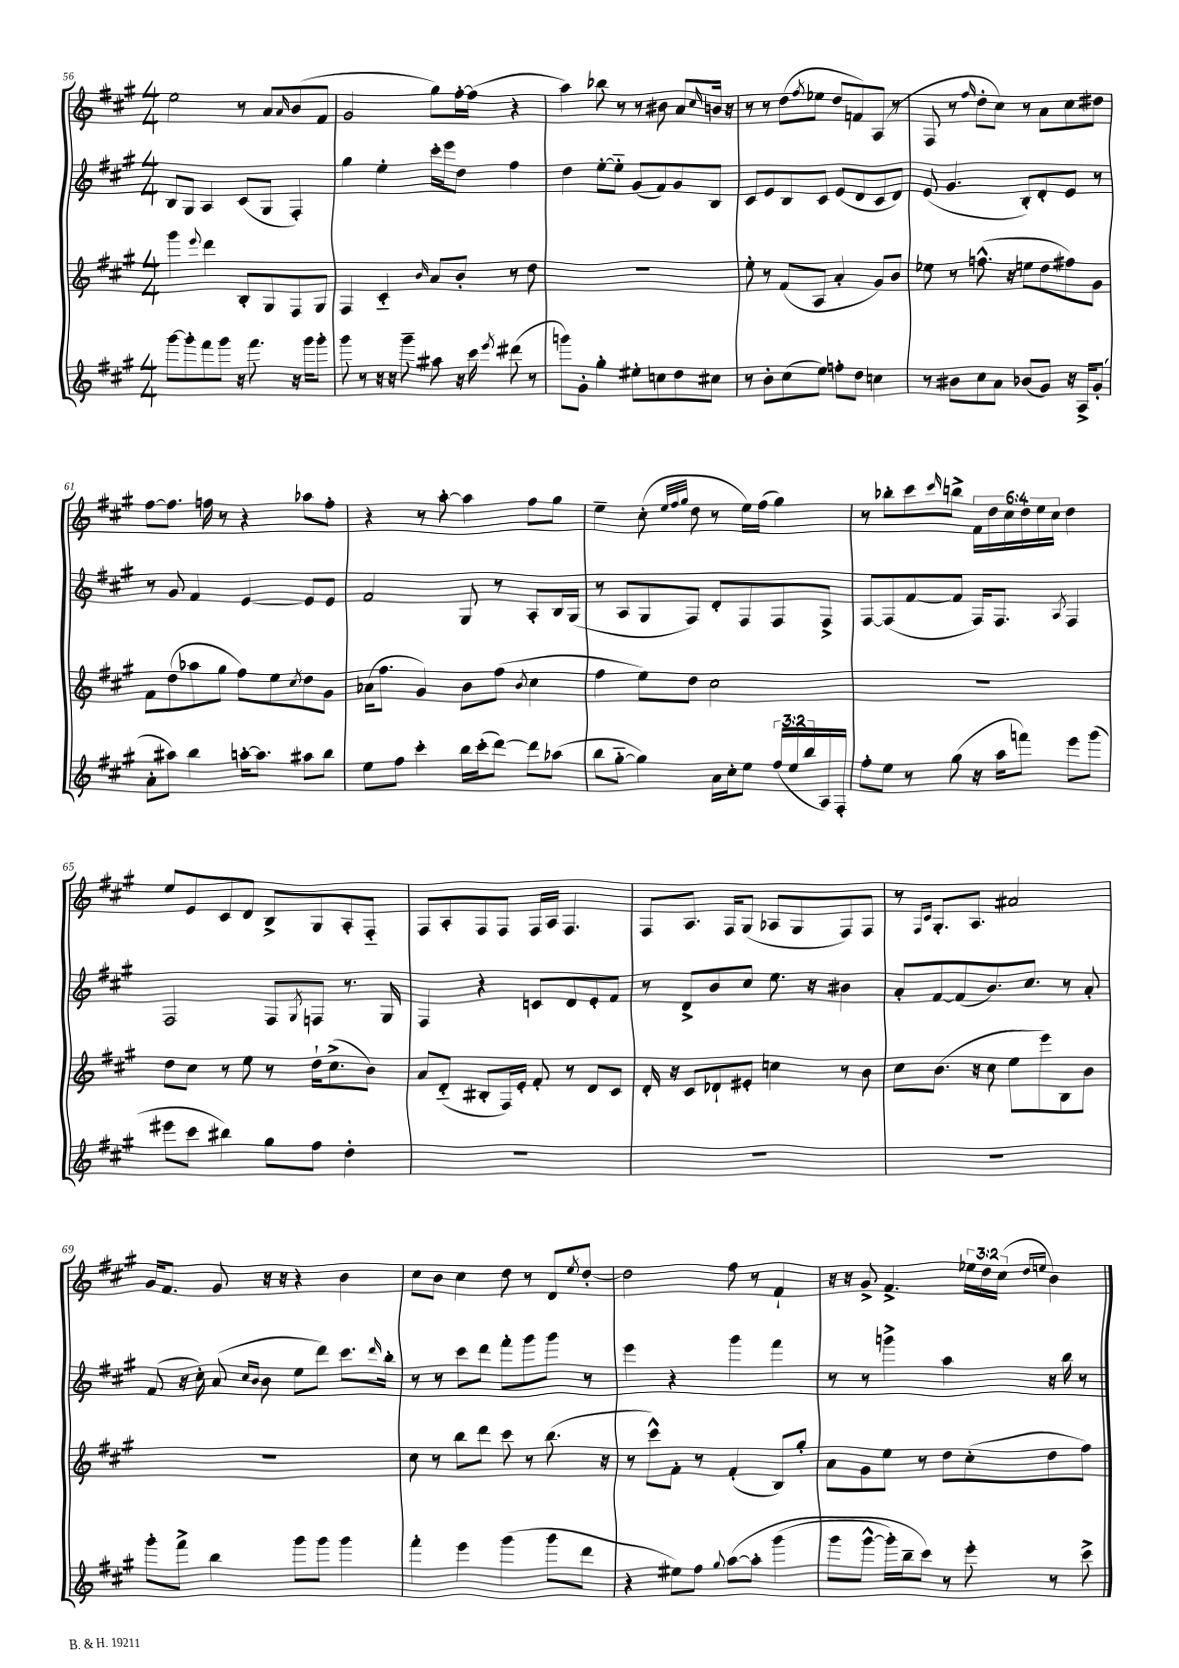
<<
\new StaffGroup <<
\new Staff = "s0" {
    \clef treble \key a \major \numericTimeSignature \time 4/4 \override Staff.TupletNumber.text = #tuplet-number::calc-fraction-text
    e''2 r8 a'8 \grace { a'16 } b'8( fis'8 |
    gis'2 gis''8) fis''16~-. fis''16( r4 |
    a''4) bes''8 r8 r8 bis'8 a'8 \grace { cis''16 } b'16 r16 |
    r8 r8 d''8( \acciaccatura { fis''8 } ees''8 d''8 f'8) a8( r8 |
    fis8 r8 \grace { fis''16 } d''8-. cis''8) r8 a'8 cis''8 dis''8 |
    fis''8~ fis''8. f''16 r8 r4 aes''8 f''8-. |
    r4 r8 a''8~-. a''4 fis''8 gis''8 |
    e''4-- cis''8-.( \grace { e''32 fis''32 gis''32 } d''8 r8 e''16) fis''16( gis''4) |
    r8 bes''8-. cis'''8 \grace { cis'''16 } b''8-> \tuplet 6/4 { fis'16 d''16 cis''16 d''16 e''16 cis''16 } d''4 |
    e''8 e'8 cis'8 d'8 b8-> gis8 a8-. fis8-_ |
    fis8 a8-. fis8 fis8 fis16 a16 fis4. |
    fis8 a8. fis16 gis8( aes8 gis8 fis8) fis8 |
    r8 \grace { fis16 cis'16 } gis8.-. a8. ais'2 |
    gis'16 fis'8. gis'8 r16 r16 r4 b'4 |
    cis''8 b'8 cis''4 d''8 r8 d'8 \acciaccatura { e''8 } d''8~-. |
    d''2 fis''8 r8 fis'4-! |
    r16 r16 gis'8-> fis'4.-> \tuplet 3/2 { ees''16 d''16 cis''16( } \grace { d''16 e''16 } b'4) \bar "|." |
}
\new Staff = "s1" {
    \clef treble \key a \major \numericTimeSignature \time 4/4
    b8 gis8 a4 cis'8( gis8 fis4-.) |
    gis''4 e''4-. cis'''16-. e'''16 d''8 fis''4 |
    d''4 e''8~-. e''8-_ gis'8( fis'8) gis'8 b8 |
    cis'8 e'8 b8 cis'8 e'8( d'8 cis'8 d'8) |
    e'8( gis'4. b8-.) d'8-. e'8 r8 |
    r8 gis'8 fis'4 e'4~ e'8 e'8 |
    fis'2 gis8 r8 a8-. b16 gis16( |
    r8 a8 gis8 fis8) d'8-. fis8 fis8 fis8-> |
    fis8~ fis8( fis'8~ fis'8 fis16) fis8. \acciaccatura { a8 } fis4 |
    fis2 fis8 \acciaccatura { gis8 } f8 r8. gis16 |
    fis4 r4 c'8 d'8 e'8-. fis'8 |
    r8 d'8-> b'8 cis''8 e''8. r16 bis'4 |
    a'8-. fis'8~ fis'8( b'8.) cis''8. r8 a'8-. |
    fis'8( r16 cis''16-.) a'8( \grace { cis''16 b'16 } b'8 e''8 d'''8) cis'''8. \grace { d'''16 } b''16-. |
    r8 r8 cis'''8 d'''8 fis'''8-. gis'''8 gis'''8 r8 |
    e'''4 r4 gis'''4 fis'''4 |
    r8 r8 g'''4-> a''4 r16 b''16 r8 \bar "|." |
}
\new Staff = "s2" {
    \clef treble \key a \major \numericTimeSignature \time 4/4
    gis'''4 \appoggiatura { e'''8 } d'''4 b8-. gis8 fis8 gis8 |
    fis4 cis'4-_ \grace { b'16 } a'8 b'8-. r8 d''8 |
    R1 |
    e''8-. r8 fis'8( a8 a'4-. gis'8) b'8 |
    ees''8 r8 f''8.-^( r16 e''8 d''8 fis''8) gis'8 |
    fis'8 d''8( aes''8 gis''8 fis''8) e''8 \acciaccatura { cis''8 } d''8 gis'8 |
    aes'16( fis''8. gis'4) b'8 fis''8( \acciaccatura { b'8 } cis''4 |
    fis''4 e''8) d''8 cis''2 |
    R1 |
    d''8 cis''8 r8 e''8 r8 d''16-! cis''8.->( b'8) |
    a'8 d'8-_( bis8-. fis16) e'16-. fis'8-. r8 d'8 cis'8 |
    d'16-. r16 cis'8 des'8-! eis'8-. c''4 r8 b'8 |
    cis''8 b'8.( r16 cis''8 e''8 e'''8) b8 b'8 |
    R1 |
    cis''8 r8 b''8 d'''8 cis'''8 r8 b''8.( r16 |
    r8 cis'''8-^) fis'8-. r8 fis'4-.( b8) gis''8-. |
    a'8 gis'8 e''8 r8 d''8 cis''8-.( d''8 fis''8) \bar "|." |
}
\new Staff = "s3" {
    \clef treble \key a \major \numericTimeSignature \time 4/4 \override Staff.TupletNumber.text = #tuplet-number::calc-fraction-text
    gis'''8~ gis'''8-. fis'''8 gis'''8 r16 fis'''8. r16 gis'''16 gis'''8-. |
    gis'''8 r8 r16 r16 gis'''8-- ais''8 r16 cis'''16 \acciaccatura { e'''8 } dis'''8( r8 |
    g'''8) gis'8-. gis''4-. eis''8-. c''8 d''8 cis''8 |
    r8 b'8-. cis''8( e''8) f''8-. d''8 c''4 |
    r8 bis'8 cis''8 a'8 bes'8( gis'8) r16 a16-> gis'8-.( |
    a'8-. ais''8) b''4 a''16~-. a''8. ais''8 b''8 |
    e''8 fis''8 cis'''4-. b''16 cis'''16-.( d'''8~) d'''8 aes''8( |
    b''8 gis''8~-_ gis''4) a'16 cis''16-. e''8 \tuplet 3/2 { fis''16( e''16 b''16 } a16) fis16-. |
    fis''8-. e''8 r8 gis''8( r16 a''16 f'''8) e'''8 gis'''8( |
    eis'''8 cis'''8 bis''4) gis''8 fis''8 d''4-. |
    R1 |
    R1 |
    R1 |
    gis'''8-. fis'''8-> b''4 gis'''8 gis'''8 gis'''4 |
    fis'''4-. e'''4 gis'''4( gis'''8 d'''8 |
    r4 eis''8) fis''8 \appoggiatura { gis''8 } a''8~\( a''8-. gis'''4( |
    gis'''8 gis'''8~-^ gis'''16-.) b''16-- cis'''8\) r8 e'''8-. r8 cis'''8-> \bar "|." |
}
>>
>>
\layout { \context { \Score currentBarNumber = #56 } }
